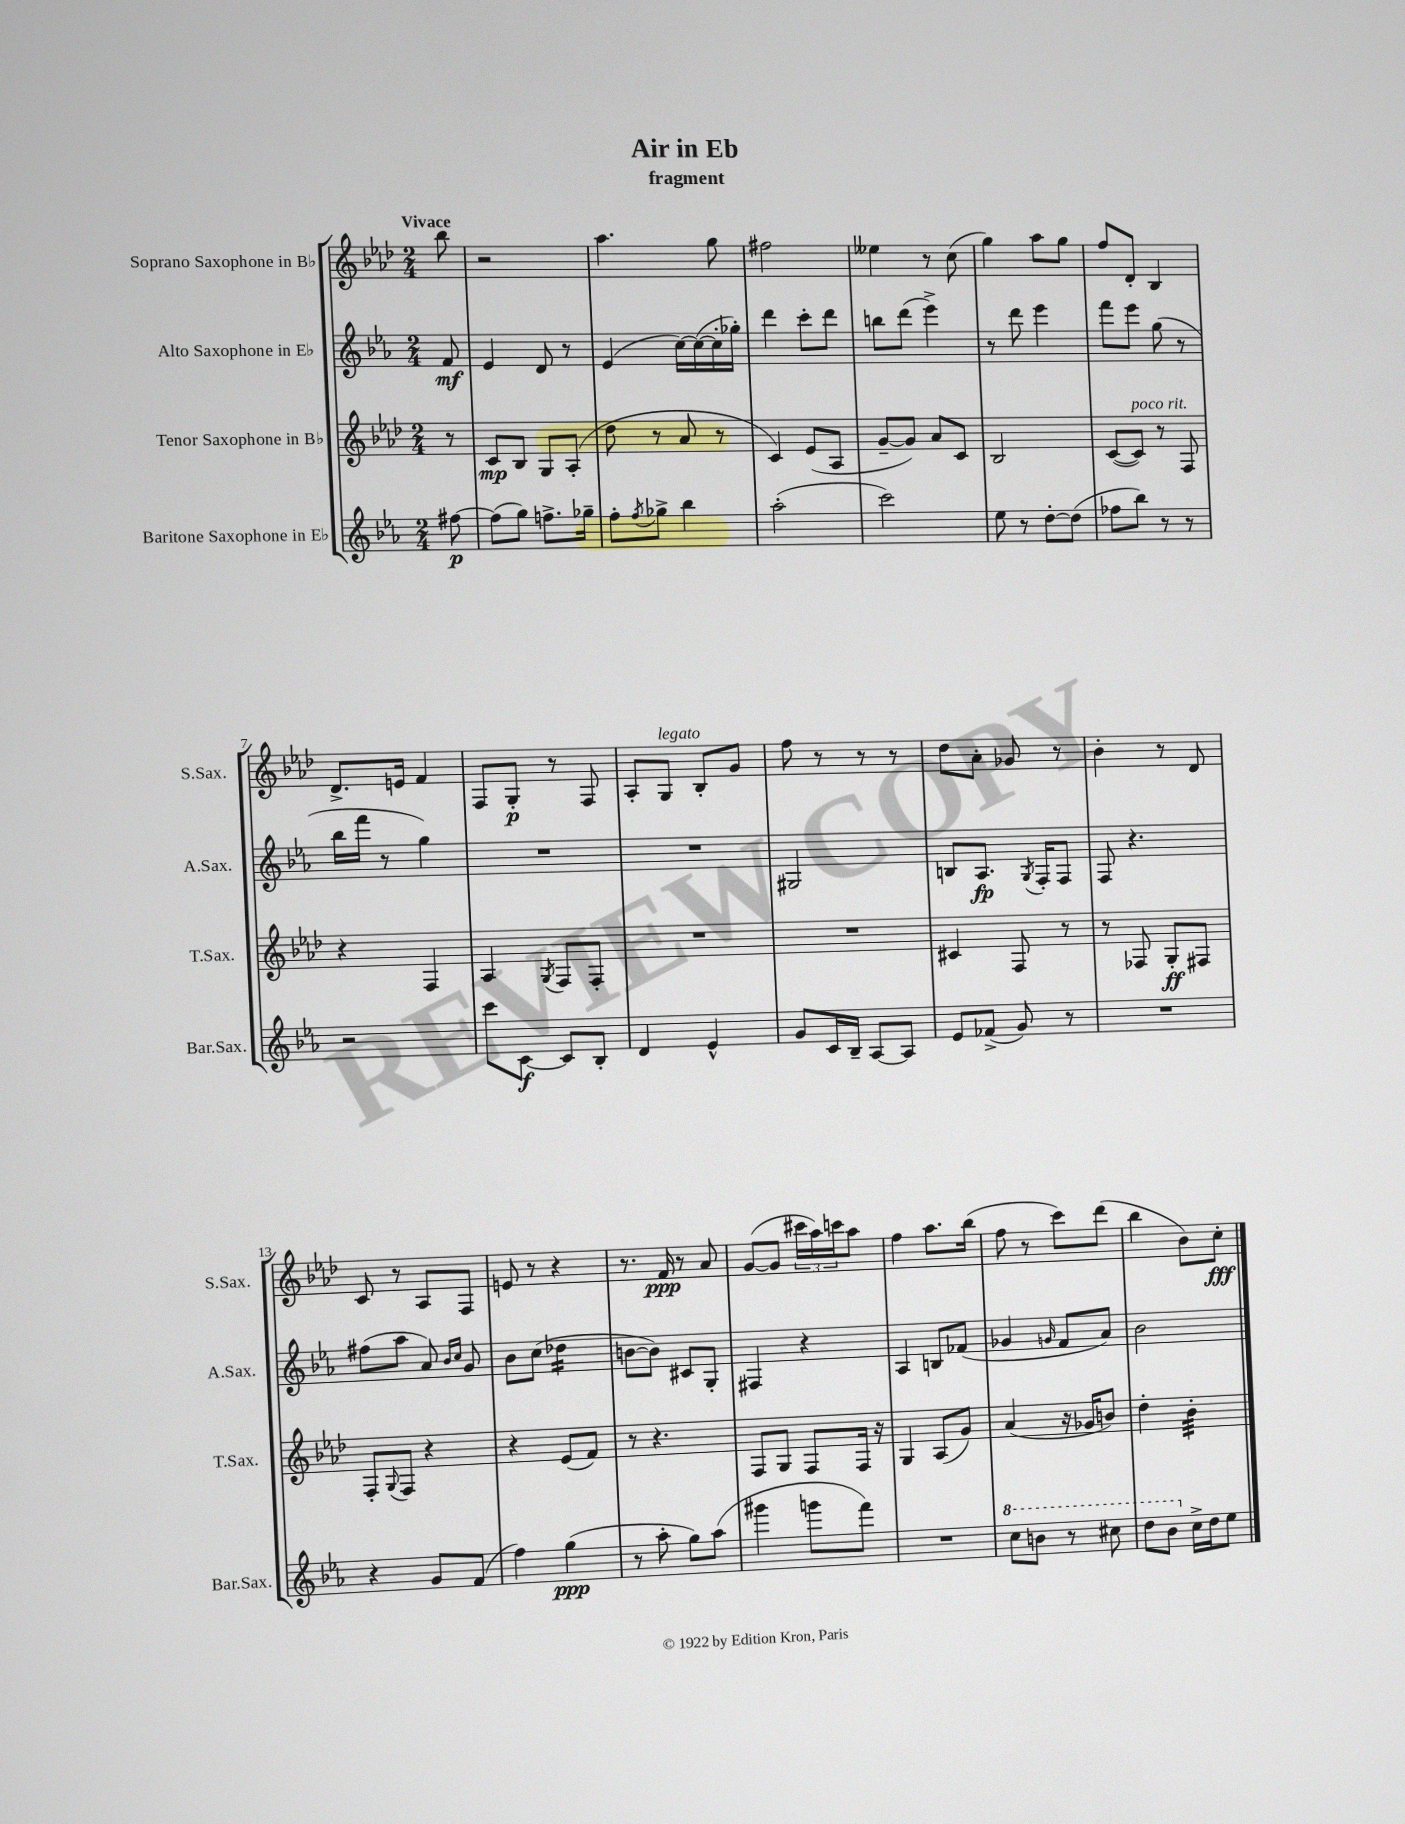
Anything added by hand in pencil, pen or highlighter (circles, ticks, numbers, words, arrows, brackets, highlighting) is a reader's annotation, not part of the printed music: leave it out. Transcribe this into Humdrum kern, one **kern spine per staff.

**kern	**kern	**kern	**kern
*staff4	*staff3	*staff2	*staff1
*clefG2	*clefG2	*clefG2	*clefG2
*k[b-e-a-]	*k[b-e-a-d-]	*k[b-e-a-]	*k[b-e-a-d-]
*M2/4	*M2/4	*M2/4	*M2/4
[8ff#	8r	8f	8bb-
=	=	=	=
(8ff#]	8c	4e-	2r
8gg)	8B-	.	.
8.ff^	8G	8d	.
.	(8A-'	8r	.
16gg-~	.	.	.
=	=	=	=
8ff'	8dd-	(4e-	4.aa-
8qff	.	.	.
8gg-^	8r	.	.
4bb-	8a-	[16cc)	.
.	.	(16cc_	.
.	8r	16cc']	8gg
.	.	16gg-')	.
=	=	=	=
(2aa-'	4c)	4ddd	2ff#
.	(8e-	8ccc'	.
.	8A-	8ddd	.
=	=	=	=
2ccc)	[8g~	8bb	4ee--
.	8g])	(8ddd	.
.	8a-	4eee-^)	8r
.	8c	.	(8cc
=	=	=	=
8ee-	2B-	8r	4gg)
8r	.	8ddd	.
[8dd'	.	4eee-	8aa-
(8dd]	.	.	8gg
=	=	=	=
8ff-	([8c	8fff	8ff
8bb-)	8c])	8eee-	8d-'
8r	8r	(8gg	4B-
8r	8F	8r	.
=	=	=	=
2r	4r	16bb-	8.d-^
.	.	16fff	.
.	.	8r	.
.	.	.	16e
.	4F	4gg)	4f
=	=	=	=
8ccc	4A-	2r	8F
[8c	.	.	8G'
.	8qG	.	.
8c]	8F	.	8r
8B-'	8F'	.	8F
=	=	=	=
4d	2r	2r	8A-'
.	.	.	8G
4e-^^	.	.	8B-'
.	.	.	8g
=	=	=	=
8g	2r	2G#	8ff
16c	.	.	8r
16B-~	.	.	.
[8A-	.	.	8r
8A-]	.	.	8r
=	=	=	=
8e-	4c#	8B	8dd-
(8f-^	.	8.A-	8a-'
8g)	8F	.	8g-
.	.	8qG	.
.	.	16F'	.
8r	8r	8F	8r
=	=	=	=
2r	8r	8F	4b-'
.	8F-	4.r	.
.	8G'	.	8r
.	8F#	.	8d-
=	=	=	=
4r	8F'	(8ff#	8c
.	8qqG	.	.
.	8F	8aa-	8r
8g	4r	8a-)	8A-
.	.	16qqb-	.
.	.	16qqcc	.
(8f	.	8g	8F
=	=	=	=
4ff)	4r	8b-	8e
.	.	(8cc	8r
(4gg	(8e-	4dd-	4r
.	8f)	.	.
=	=	=	=
8r	8r	[8b	8.r
8aa-'	4.r	8b])	.
.	.	.	16f
8gg)	.	8c#	8r
(8aa-	.	8G'	8a-
=	=	=	=
4ggg#	8F	4F#	([8g
.	8G	.	8g]
8ggg	8F	4r	24ccc#
.	.	.	24aa-)
.	.	.	24ccc
8fff)	16F	.	8aa-
.	16r	.	.
=	=	=	=
2r	4G	4A-	4ff
.	(8A-	8B	8.aa-
.	8g)	(8f-	.
.	.	.	(16bb-
=	=	=	=
8ccc	(4a-	4g-	8ff
8bb	.	.	8r
.	.	16qqg	.
8r	16r	8f	8ccc)
.	16g-	.	.
8ccc#	8b)	8a-)	(8ddd-
=	=	=	=
8ddd	4dd-'	2b-	4bb-
8bb-	.	.	.
16cc^	4b-'	.	8b-)
16dd	.	.	.
8ee-	.	.	8cc'
==	==	==	==
*-	*-	*-	*-
